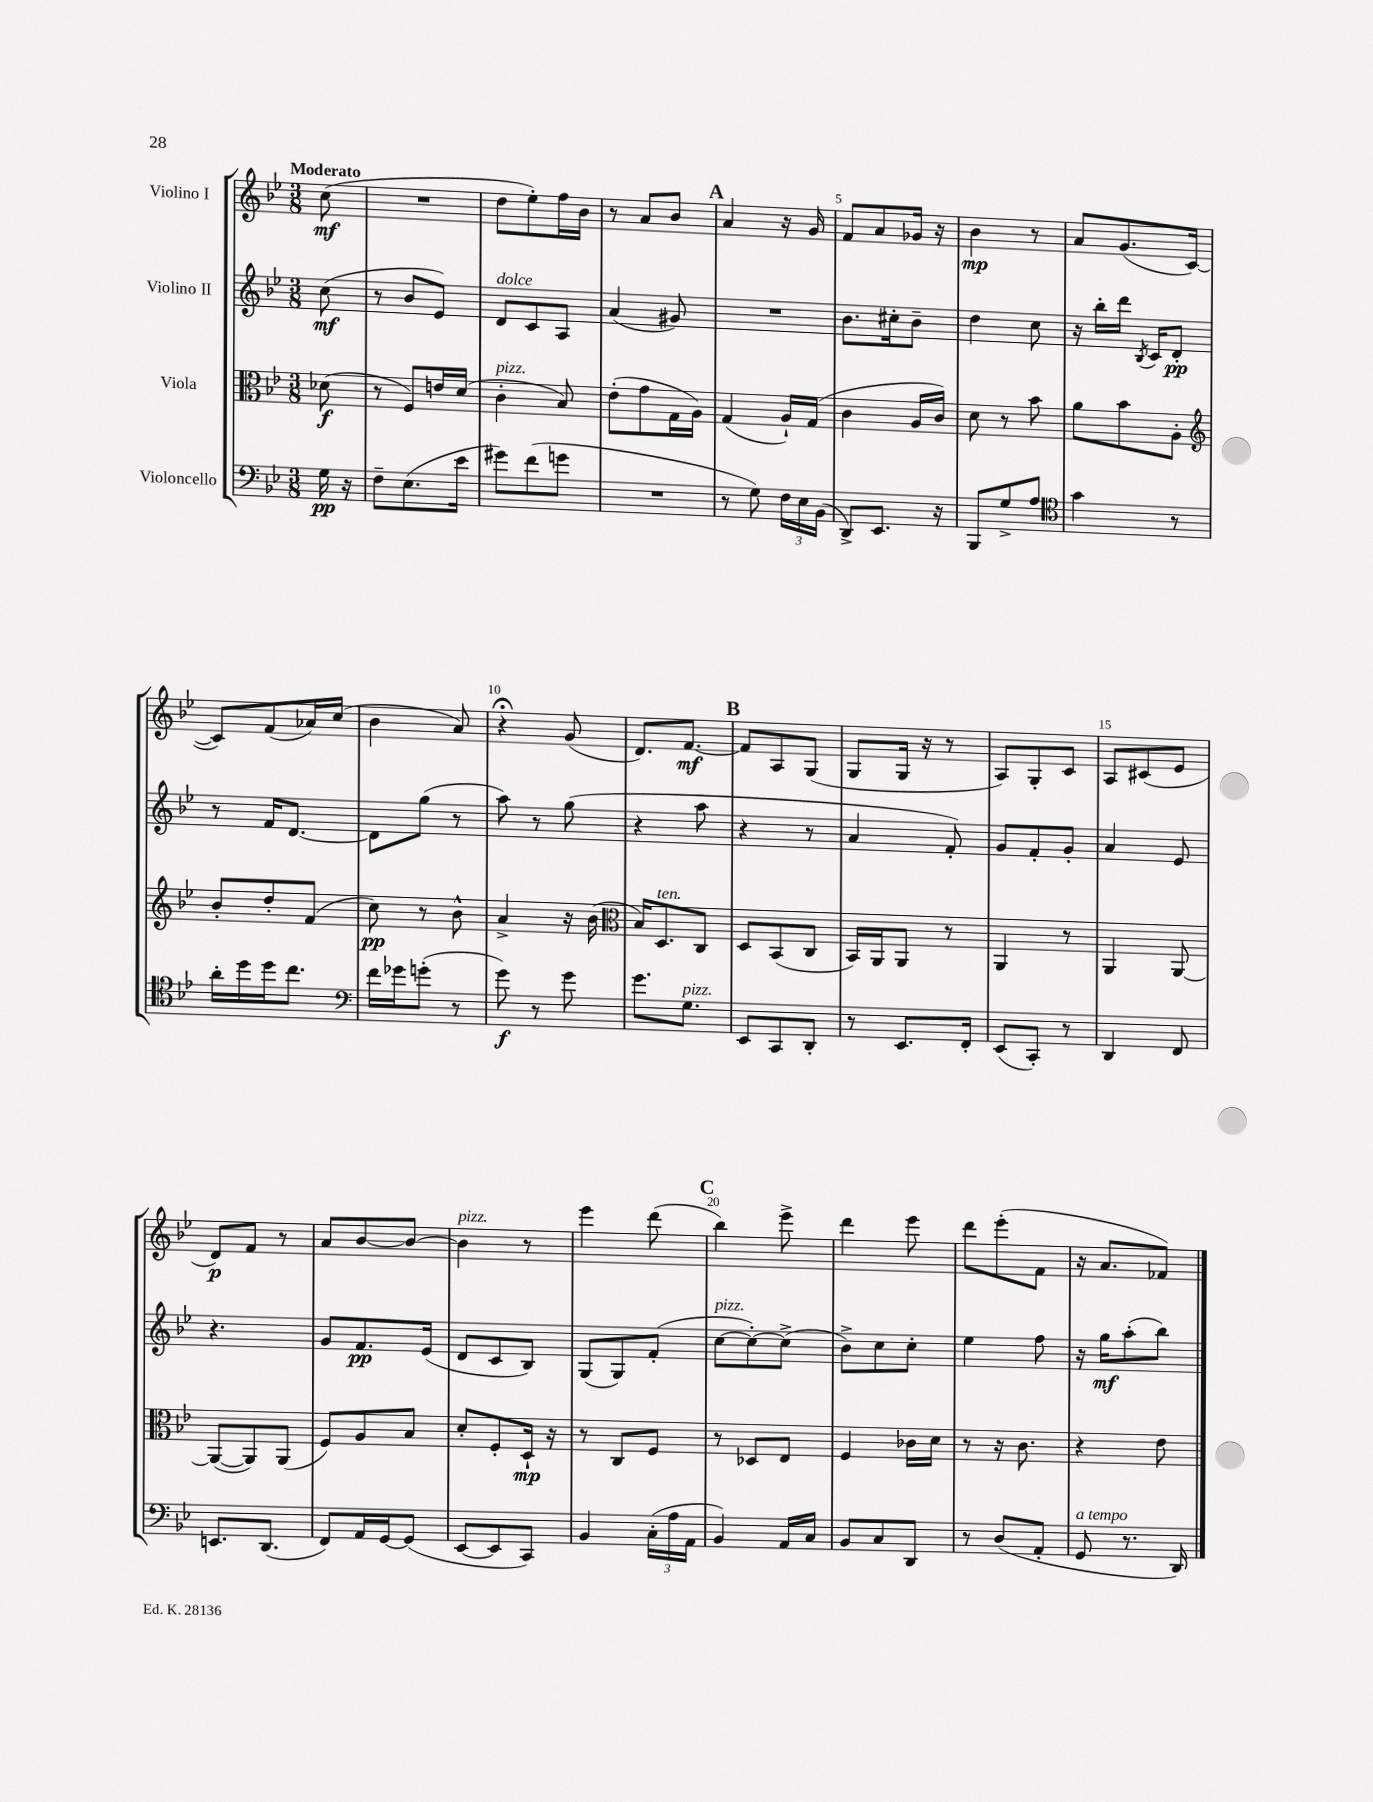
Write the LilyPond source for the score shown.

<<
\new StaffGroup <<
\new Staff = "s0" \with { instrumentName = "Violino I" } {
    \clef treble \key bes \major \numericTimeSignature \time 3/8 \partial 8 \tempo "Moderato"
    \autoBeamOff c''8\mf( |
    R4. |
    d''8[ ees''8-.) f''16 bes'16] |
    r8 a'8[ bes'8] |
    \mark \markup { \bold "A" } a'4 r16 g'16 |
    f'8[ a'8 ges'16] r16 |
    bes'4\mp r8 |
    a'8[ g'8.( c'16]~ |
    c'8[) f'8( aes'16) c''16]( |
    bes'4 a'8) |
    r4\fermata g'8( |
    d'8.[) f'8.]~\mf |
    \mark \markup { \bold "B" } f'8[ a8 g8]( |
    g8[ g16] r16 r8 |
    a8[) g8-. c'8] |
    a8[ cis'8( ees'8] |
    d'8[\p) f'8] r8 |
    a'8[ bes'8~ bes'8]~ |
    bes'4^\markup { \italic "pizz." } r8 |
    ees'''4 d'''8( |
    \mark \markup { \bold "C" } bes''4) ees'''8-> |
    d'''4 ees'''8 |
    d'''8[ ees'''8-.( f'8] |
    r16 a'8.[ fes'8]) \bar "|." |
}
\new Staff = "s1" \with { instrumentName = "Violino II" } {
    \clef treble \key bes \major \numericTimeSignature \time 3/8 \partial 8
    \autoBeamOff c''8\mf( |
    r8 bes'8[ ees'8]) |
    d'8[^\markup { \italic "dolce" } c'8 a8] |
    a'4( gis'8) |
    \mark \markup { \bold "A" } R4. |
    bes'8.[ cis''16-. bes'8]-- |
    d''4 c''8 |
    r16 bes''16[-. d'''16] \acciaccatura { bes8 } c'16[ d'8]-.\pp |
    r8 f'16[ d'8.]~ |
    d'8[ g''8]( r8 |
    a''8) r8 g''8( |
    r4 a''8 |
    \mark \markup { \bold "B" } r4 r8 |
    a'4 f'8-.) |
    g'8[ f'8-. g'8]-. |
    a'4 ees'8 |
    r4. |
    g'8[ f'8.\pp ees'16]( |
    d'8[ c'8 bes8]) |
    g8[( g8) f'8]-.( |
    \mark \markup { \bold "C" } c''8[~^\markup { \italic "pizz." } c''8~-.) c''8]->( |
    bes'8[->) c''8 c''8]-. |
    ees''4 f''8 |
    r16 g''16[\mf a''8-.( bes''8]) \bar "|." |
}
\new Staff = "s2" \with { instrumentName = "Viola" } {
    \clef alto \key bes \major \numericTimeSignature \time 3/8 \partial 8
    \autoBeamOff des'8\f( |
    r8 f8[) e'16 d'16]( |
    c'4-.^\markup { \italic "pizz." } bes8) |
    ees'8[-.( g'8 g16 a16]) |
    \mark \markup { \bold "A" } g4( a16[-!) g16]( |
    c'4 a16[ c'16]) |
    d'8 r8 bes'8 |
    a'8[ bes'8 a8]-. |
    \clef treble bes'8[-. d''8-. f'8]( |
    c''8\pp) r8 bes'8-^ |
    a'4-> r16 bes'16( |
    \clef alto bes16[) d8.^\markup { \italic "ten." } c8] |
    \mark \markup { \bold "B" } d8[ bes,8( c8] |
    bes,16[) a,16 a,8] r8 |
    a,4 r8 |
    a,4 a,8~ |
    a,8[~( a,8) a,8]( |
    f8[) a8 bes8] |
    d'8[-. f8-. d16]-!\mp r16 |
    r8 c8[ f8] |
    \mark \markup { \bold "C" } r8 des8[ ees8] |
    f4 ces'16[ d'16] |
    r8 r16 c'8. |
    r4 ees'8 \bar "|." |
}
\new Staff = "s3" \with { instrumentName = "Violoncello" } {
    \clef bass \key bes \major \numericTimeSignature \time 3/8 \partial 8
    \autoBeamOff g16\pp r16 |
    f8[-- ees8.( ees'16] |
    gis'8[) f'8( g'8] |
    R4. |
    \mark \markup { \bold "A" } r8 g8) \tuplet 3/2 { f16[ ees16 bes,16]( } |
    d,8[->) ees,8.] r16 |
    bes,,8[ g8-> a8] |
    \clef tenor g'4 r8 |
    a'16[-. d''16 d''16 c''8.] |
    \clef bass f'16[ ges'16 g'8]-.( r8 |
    g'8\f) r8 g'8 |
    g'8.[ g8.]^\markup { \italic "pizz." } |
    \mark \markup { \bold "B" } ees,8[ c,8 d,8]-. |
    r8 ees,8.[ f,16]-. |
    ees,8[( c,8]-.) r8 |
    d,4 f,8 |
    e,8.[ d,8.]( |
    f,8[) a,16 g,16~ g,8]( |
    ees,8[~ ees,8 c,8]) |
    bes,4 \tuplet 3/2 { c16[-.( a16 a,16] } |
    \mark \markup { \bold "C" } bes,4) a,16[ c16] |
    bes,8[ c8 d,8] |
    r8 d8[( a,8]-. |
    g,8^\markup { \italic "a tempo" } r8. d,16) \bar "|." |
}
>>
>>
\layout { \context { \Score \override BarNumber.break-visibility = ##(#f #t #t) barNumberVisibility = #(every-nth-bar-number-visible 5) } }
